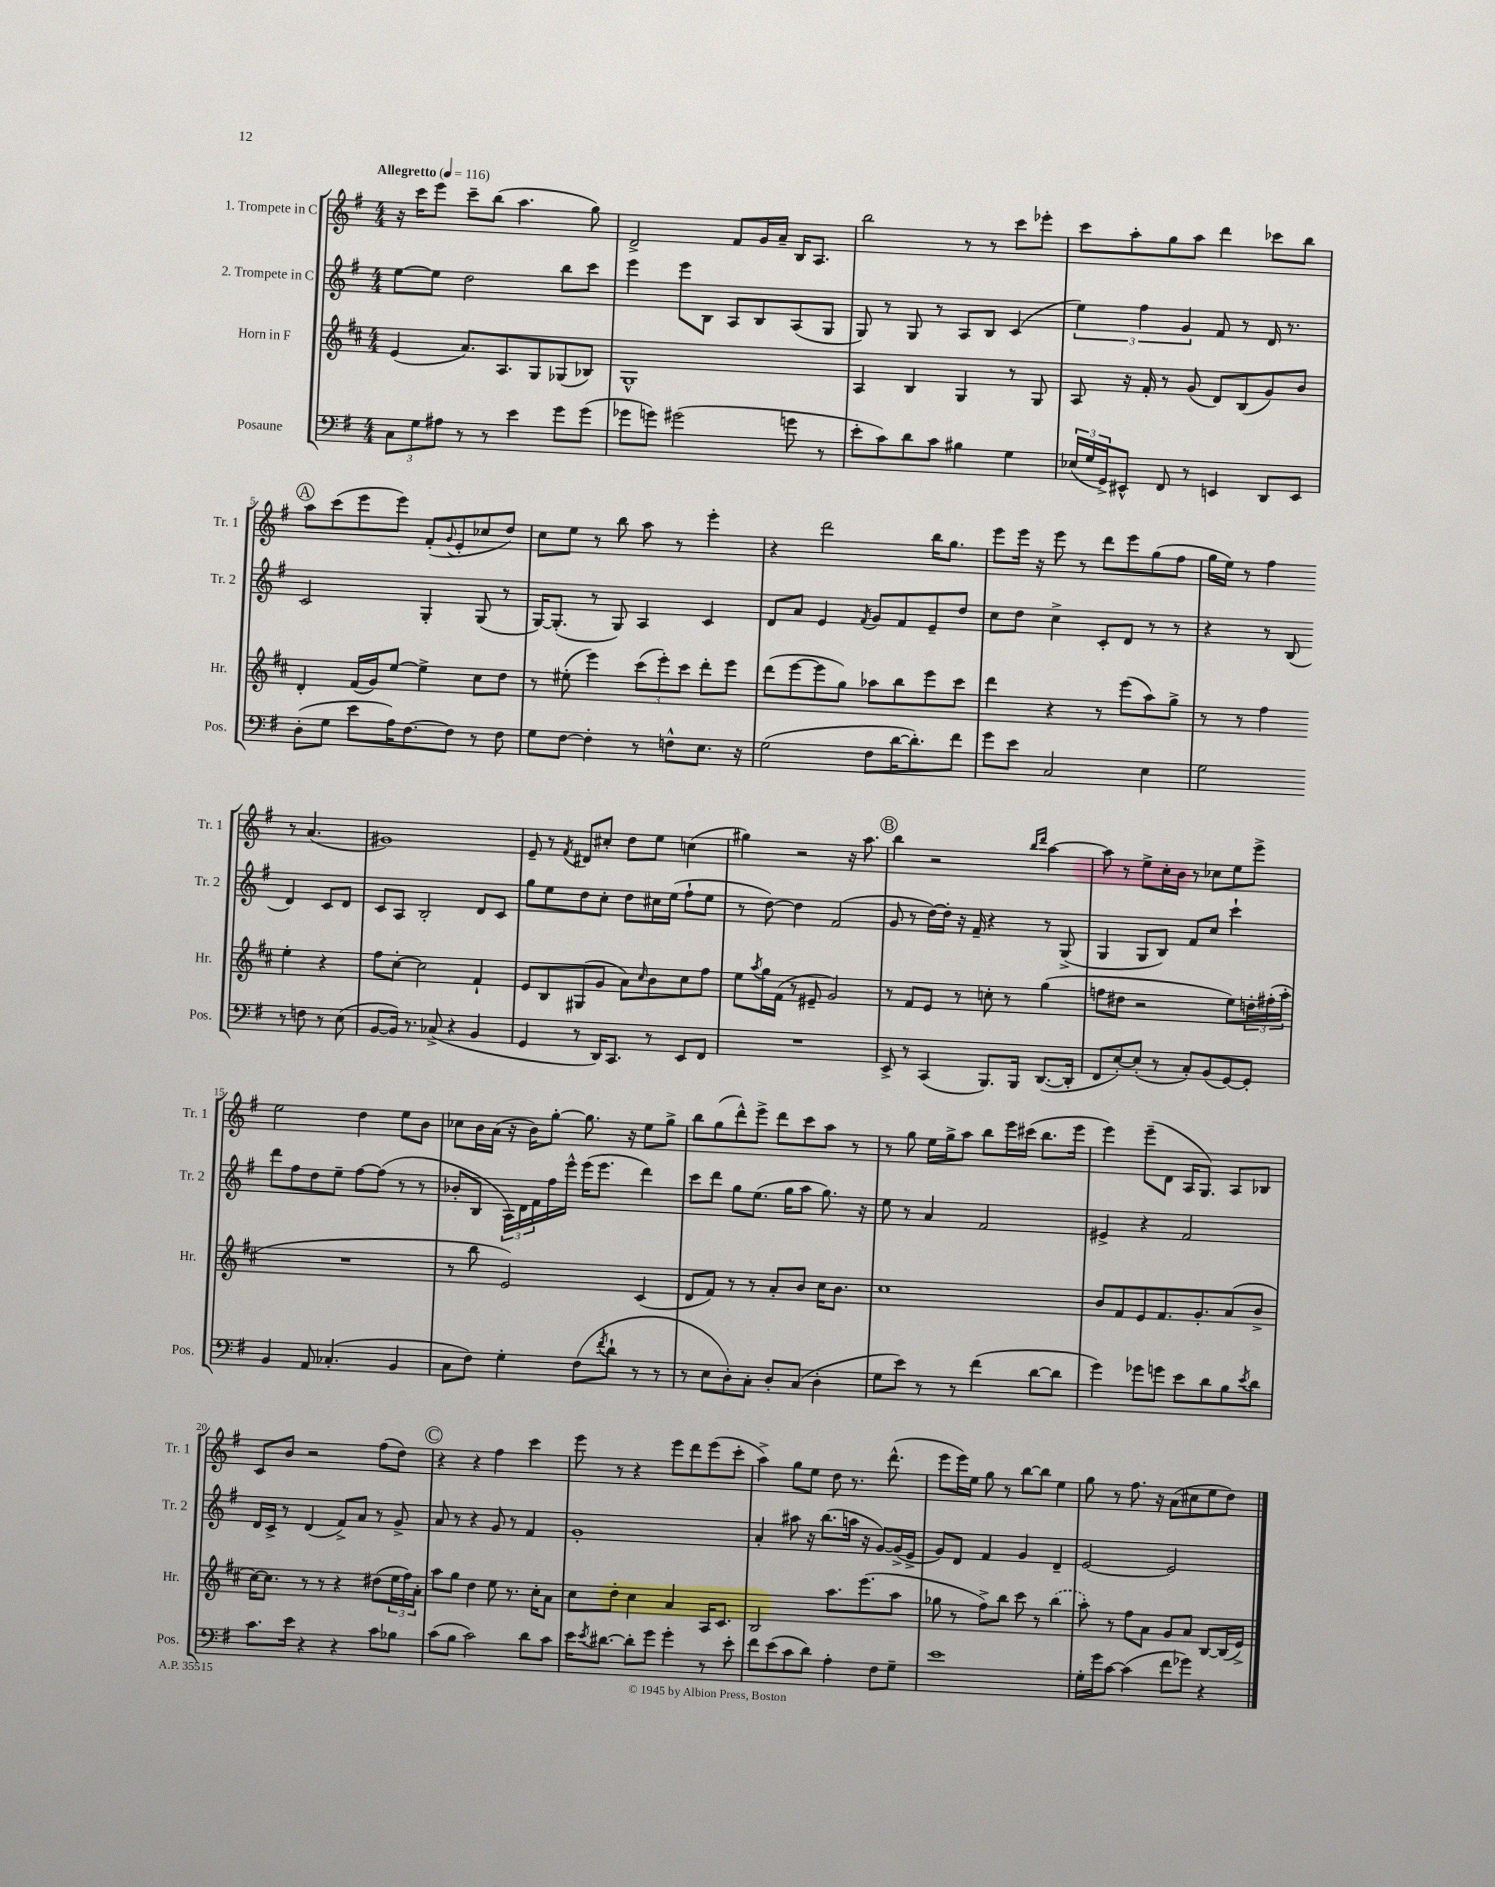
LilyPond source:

<<
\new StaffGroup <<
\new Staff = "s0" \with { instrumentName = "1. Trompete in C" shortInstrumentName = "Tr. 1" } {
    \clef treble \key g \major \numericTimeSignature \time 4/4 \tempo "Allegretto" 4 = 116
    r16 c'''16 e'''8 c'''8-- b''8( a''4. g''8) |
    d'2-> fis'8 g'16 a'16-- b16 a8. |
    b''2 r8 r8 c'''8 ees'''8-. |
    c'''8 a''8-. g''8 a''8 d'''4 ces'''8 b''8 |
    \mark \markup { \circle "A" } a''8 c'''8( e'''8 e'''8) fis'8-.( \appoggiatura { g'8 } e'8-. ces''8 d''8) |
    c''8 e''8 r8 b''8 a''8 r8 e'''4-. |
    r4 d'''2 b''16 g''8. |
    e'''8 e'''16 r16 e'''8 r8 d'''8 e'''8 g''8( fis''8 |
    g''16 e''16) r8 fis''4 r8 a'4.( |
    gis'1) |
    e'8-- r8 \acciaccatura { fis'8 } dis'8 cis''8-. d''8 e''8 c''4( |
    gis''4) r2 r16 a''8. |
    \mark \markup { \circle "B" } b''4 r2 \grace { b''16 d'''16 } a''4~ |
    a''8 r8 e''8-> c''16-. b'16 r8 ces''8 e''8 e'''8-> |
    e''2 d''4 e''8 b'8 |
    ces''8 b'16 a'16( r16 b'16) g''8~-. g''8. r16 e''8 g''8-> |
    b''8 g''8( d'''8-^) e'''8-> d'''8 c'''8 a''8 r8 |
    r8 g''8 e''16 g''16-> a''8 b''8 e'''16 cis'''16( b''8. e'''16 |
    e'''4) e'''8--( d'8 a16 g8.) a8 bes8 |
    c'8 b'8 r2 fis''8( d''8) |
    \mark \markup { \circle "C" } r4 r4 fis''4 c'''4 |
    e'''8 r8 r4 e'''8 d'''8 e'''8( c'''8-. |
    a''4->) g''8 e''8 d''8 r8. d'''8.-^( |
    e'''8 e'''16) e''16 g''8 r8 b''8~ b''8 e''4 |
    g''8 r8 fis''8. r16 a'8( cis''8 e''8 d''8) \bar "|." |
}
\new Staff = "s1" \with { instrumentName = "2. Trompete in C" shortInstrumentName = "Tr. 2" } {
    \clef treble \key g \major \numericTimeSignature \time 4/4
    e''8~ e''8 d''2 b''8 c'''8 |
    e'''4 e'''8 b8 a8 b8 a8( g8 |
    g8) r8 g8 r8 a8 b8 c'4( |
    \tuplet 3/2 { e''4) fis''4 g'4 } fis'8 r8 d'16 r8. |
    \mark \markup { \circle "A" } c'2 g4-. g8( r8 |
    g16~) g8.-.( r8 g8) a4 c'4 |
    d'8 a'8 e'4 \acciaccatura { fis'8 } g'8 fis'8 e'8-- d''8 |
    c''8 d''8 c''4-> c'8-. d'8 r8 r8 |
    r4 r8 b8( d'4) c'8 d'8 |
    c'8 a8 b2-. d'8 c'8 |
    g''8 e''8 d''8 c''8-. d''8 cis''16 e''16( fis''8-! e''8 |
    r8 d''8~) d''4 fis'2( |
    \mark \markup { \circle "B" } g'8 r8 d''16~) d''16-. r16 fis'16-- r4 r8 g8->( |
    g4 g8 b8) fis'8 c''8 c'''4-! |
    d'''8 fis''8 d''8 e''8-- fis''8~ fis''8( r8 r8 |
    bes'8-. b8 \tuplet 3/2 { a16) d'16 fis'16 } fis''16 e'''16-^ e'''16( e'''8. d'''4) |
    c'''8 d'''8 g''8 e''8.( g''16 a''8 g''8.) r16 |
    e''8 r8 a'4 fis'2 |
    eis'4-> r4 fis'2 |
    d'16 c'16-> r8 d'4( fis'8->) a'8 r8 g'8-> |
    \mark \markup { \circle "C" } a'8 r8 r4 g'8 r8 fis'4 |
    g'1-. |
    a'4-. ais''8 r16 b''8.( a''16 r16 g'8~) g'16->( e'16-> |
    g'8) d'8 fis'4 g'4 d'4-- |
    e'2~ e'2 \bar "|." |
}
\new Staff = "s2" \with { instrumentName = "Horn in F" shortInstrumentName = "Hr." } {
    \clef treble \key d \major \numericTimeSignature \time 4/4
    e'4( a'8.) a8. g8 ges8( bes8) |
    g1-^ |
    a4 b4 g4 r8 g8 |
    a8 r16 fis'16-. r8 g'8( d'8) b8( g'8) b'8 |
    \mark \markup { \circle "A" } d'4-. fis'16( g'16) e''8~ e''4-> cis''8 d''8 |
    r8 eis''8-.( e'''4) \tuplet 3/2 { cis'''8( e'''8-.) cis'''8 } d'''8-. e'''8 |
    d'''8( e'''8~ e'''8 g''8) aes''8 b''8 e'''8 cis'''8 |
    d'''4 r4 r8 e'''8( a''8) g''8-> |
    r8 r8 fis''4 e''4-. r4 |
    fis''8 cis''8~-. cis''2 fis'4-! |
    e'8 b8 gis8( g'8 a'8) \grace { cis''16 } b'8 cis''8 fis''8 |
    e''8 \acciaccatura { a''8 } g''16 fis'16( r8 eis'8-- g'2) |
    \mark \markup { \circle "B" } r8 fis'8 e'8 r8 c''8-. r8 g''4( |
    f''8 dis''8 r2 e''8) \tuplet 3/2 { d''16-. fis''16-.( a''16-. } |
    R1 |
    r8 b''8 e'2) cis'4( |
    d'8 fis'8) r8 r8 a'8-. b'8 cis''16 b'8. |
    cis''1 |
    b'8 fis'8 e'8 fis'8. g'8.-. a'8( b'8-> |
    cis''16~) cis''8. r8 r8 r4 dis''8( \tuplet 3/2 { e''16 fis''16) a'16-. } |
    \mark \markup { \circle "C" } a''8 g''8 d''4 e''8 r8. cis''16-. a'8 |
    cis''8 d''8-. cis''4 a'4 a16 cis'8. |
    b2 a''8. e'''8.( a''8 |
    ges''8 r8 fis''8->) b''8 cis'''8 r8 \once \slurDashed b''4( |
    a''8-.) r8 fis''8 a'8 g'8 a'8 b8~ b16( e'16->) \bar "|." |
}
\new Staff = "s3" \with { instrumentName = "Posaune" shortInstrumentName = "Pos." } {
    \clef bass \key g \major \numericTimeSignature \time 4/4
    \tuplet 3/2 { c8 g8 ais8 } r8 r8 e'4 g'8 g'8( |
    ges'8 g'8) gis'2( g'8 r8 |
    e'8-. c'8) d'8 c'8 bis4 g4 |
    \tuplet 3/2 { ees16( g16 g,16->) } eis,8-^ fis,8 r8 e,4 d,8 e,8 |
    \mark \markup { \circle "A" } d8-.( g8 e'8 a16) fis8.~ fis8 r8 fis8 |
    g8 fis8~ fis4-. r8 f8-^ e8. r16 |
    g2( fis8 d'16~ d'8.-.) fis'8 |
    g'8 e'8 c2 e4 |
    g2 r8 f8 r8 e8( |
    b,8~ b,16) r8. ces8->( r4 b,4 |
    g,4 r8 d,16) c,8. r8 e,8 fis,8 |
    R1 |
    \mark \markup { \circle "B" } e,8-> r8 c,4( b,,8.) b,,16 d,8.~( d,16-. |
    fis,8 e8~-.) e8-.( r8 c8-.) b,8( g,8~) g,8-. |
    b,4 a,8 ces4.-.( b,4 |
    c8 fis8) g4-. fis8( \acciaccatura { fis'8 } d'8-! r8 r8 |
    r8 e8 d8-.) c8-. d8-. c8( d4-. |
    g8 e'8) r8 r8 fis'4( d'8~ d'8 |
    g'4) ges'8 g'8 e'8 d'8 b8 \acciaccatura { e'8 } d'8 |
    c'8. e'16 r4 r4 c'8 bes8 |
    \mark \markup { \circle "C" } c'8( b8 c'2) d'8 c'8 |
    e'16 \acciaccatura { e'8 } dis'8.~ dis'8-. g'8 g'4-. r8 e'8-. |
    fis'8 e'8( c'8 d'8) a4-. fis8 g8-- |
    e'1 |
    g16-. g'16 c'8~ c'4( fis'8 ges'8) r4 \bar "|." |
}
>>
>>
